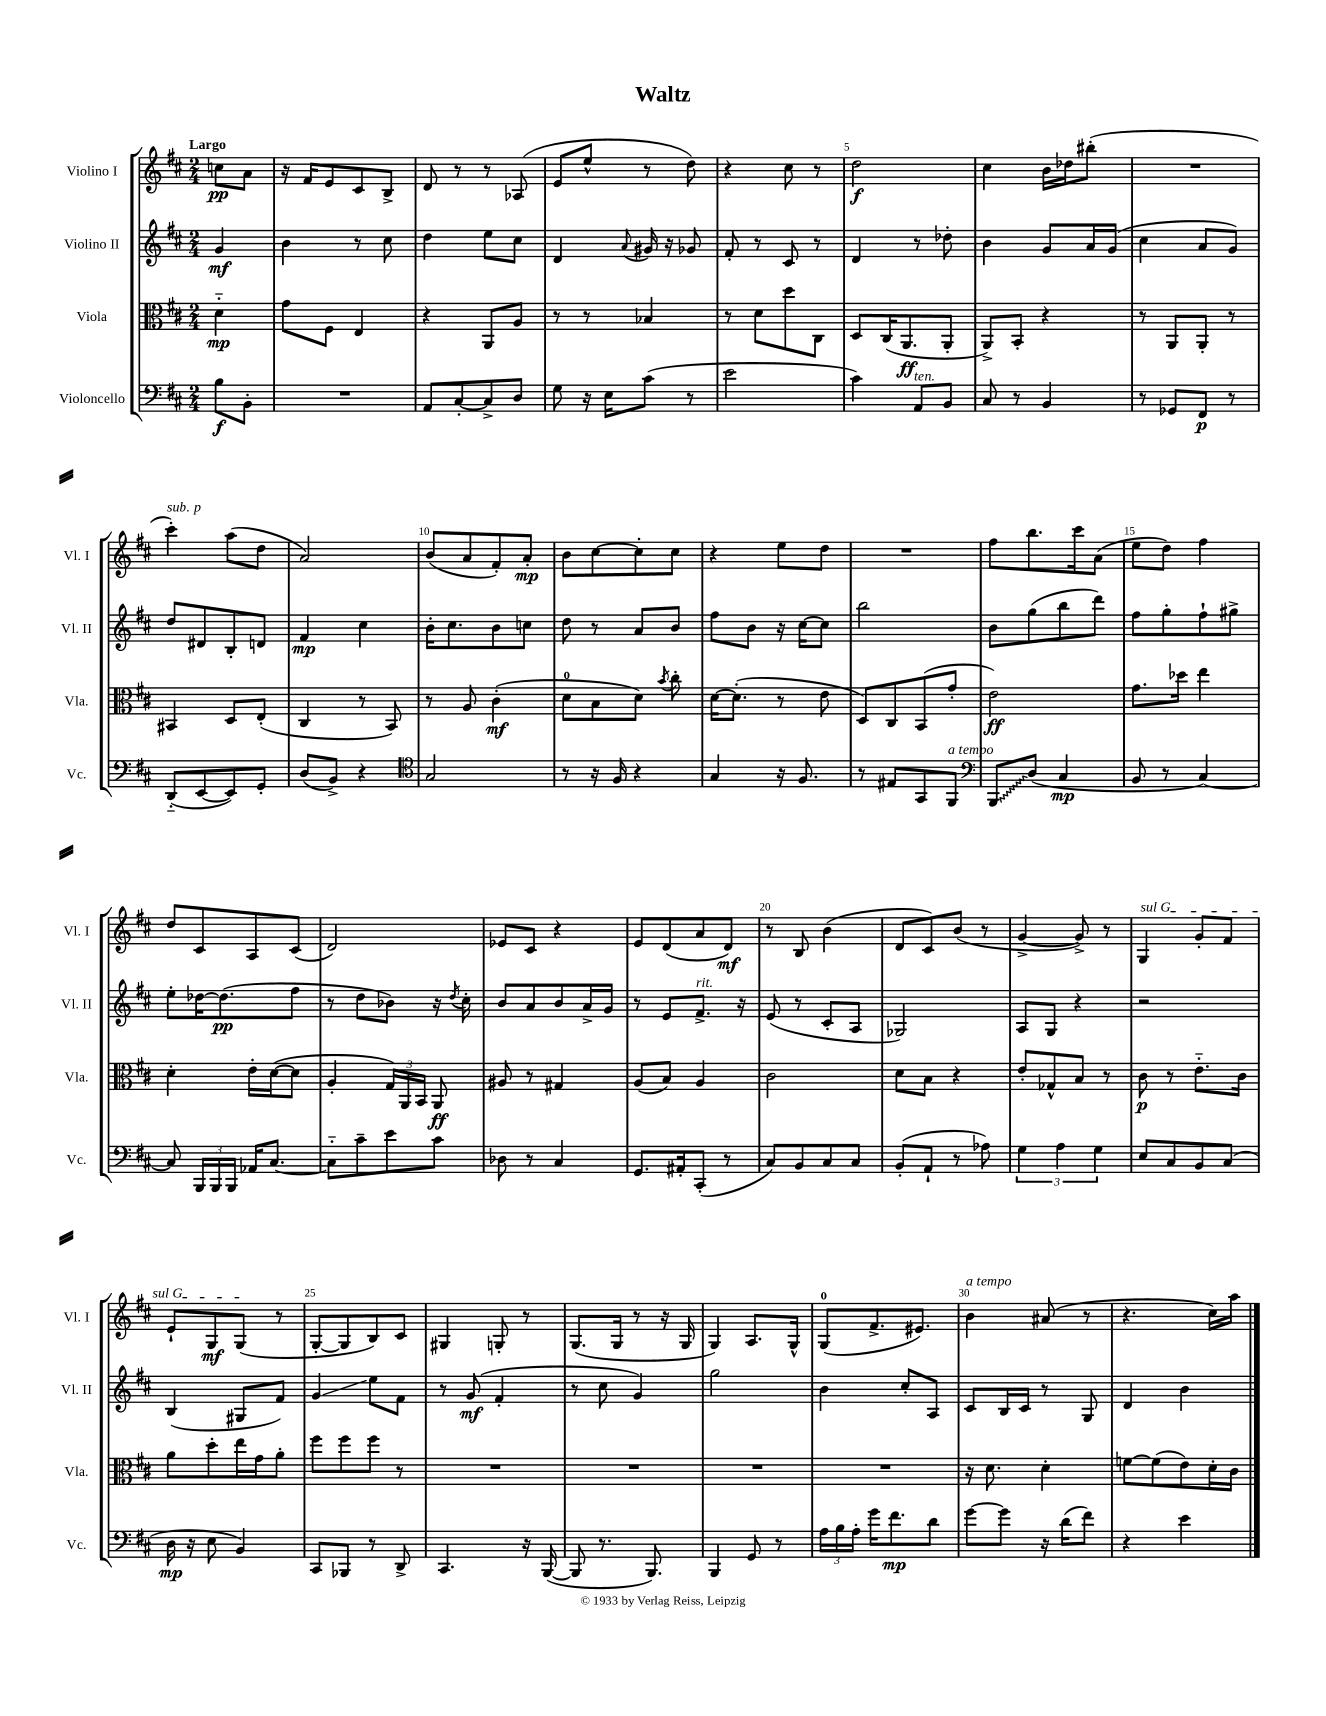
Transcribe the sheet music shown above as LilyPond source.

\header { title = "Waltz" }
<<
\new StaffGroup <<
\new Staff = "s0" \with { instrumentName = "Violino I" shortInstrumentName = "Vl. I" } {
    \clef treble \key d \major \numericTimeSignature \time 2/4 \partial 4 \tempo "Largo"
    \autoBeamOff c''8[\pp a'8] |
    r16 fis'16[ e'8 cis'8 b8]-> |
    d'8 r8 r8 aes8( |
    e'8[ e''8]-^ r8 d''8) |
    r4 cis''8 r8 |
    d''2\f |
    cis''4 b'16[ des''16 bis''8]-.( |
    R2 |
    cis'''4-.^\markup { \italic "sub. p" }) a''8[( d''8] |
    a'2) |
    b'8[( a'8 fis'8-.) a'8]-.\mp |
    b'8[ cis''8~ cis''8-. cis''8] |
    r4 e''8[ d''8] |
    R2 |
    fis''8[ b''8. cis'''16 a'8]( |
    e''8[ d''8]) fis''4 |
    d''8[ cis'8 a8 cis'8]( |
    d'2) |
    ees'8[ cis'8] r4 |
    e'8[ d'8( a'8 d'8]\mf) |
    r8 b8 b'4( |
    d'8[ cis'8) b'8]( r8 |
    g'4~-> g'8->) r8 |
    \once \override TextSpanner.bound-details.left.text = \markup { \italic "sul G" } g4\startTextSpan g'8[-. fis'8] |
    e'8[-! g8\mf g8]\stopTextSpan( r8 |
    g8[~-. g8 b8) cis'8] |
    gis4 g8-. r8 |
    g8.[( g16] r8 r16 g16 |
    g4) a8.[ g16]-^ |
    g8[-0( fis'8.-> eis'8.]) |
    b'4^\markup { \italic "a tempo" } ais'8( r8 |
    r4. cis''16[) a''16] \bar "|." |
}
\new Staff = "s1" \with { instrumentName = "Violino II" shortInstrumentName = "Vl. II" } {
    \clef treble \key d \major \numericTimeSignature \time 2/4 \partial 4
    \autoBeamOff g'4\mf |
    b'4 r8 cis''8 |
    d''4 e''8[ cis''8] |
    d'4 \appoggiatura { a'8 } gis'16 r16 ges'8 |
    fis'8-. r8 cis'8 r8 |
    d'4 r8 des''8-. |
    b'4 g'8[ a'16 g'16]( |
    cis''4 a'8[ g'8]) |
    d''8[ dis'8 b8-. d'8] |
    fis'4\mp cis''4 |
    b'16[-. cis''8. b'8 c''8] |
    d''8 r8 a'8[ b'8] |
    fis''8[ b'8] r16 cis''16[~ cis''8] |
    b''2 |
    b'8[ g''8( b''8 d'''8]) |
    fis''8[ g''8-. fis''8-! gis''8]-> |
    e''8[-. des''16~ des''8.\pp( fis''8] |
    r8 d''8[ bes'8]) r16 \acciaccatura { d''8 } cis''16-. |
    b'8[ a'8 b'8 a'16-> g'16] |
    r8 e'8[ fis'8.]->^\markup { \italic "rit." } r16 |
    e'8( r8 cis'8[-. a8] |
    ges2) |
    a8[ g8] r4 |
    r2 |
    b4( gis8[ fis'8]) |
    g'4\glissando e''8[ fis'8] |
    r8 g'8\mf( fis'4-. |
    r8 cis''8 g'4) |
    g''2 |
    b'4 cis''8[-. a8] |
    cis'8[ b16 cis'16] r8 g8 |
    d'4 b'4 \bar "|." |
}
\new Staff = "s2" \with { instrumentName = "Viola" shortInstrumentName = "Vla." } {
    \clef alto \key d \major \numericTimeSignature \time 2/4 \partial 4
    \autoBeamOff d'4-_\mp |
    g'8[ fis8] e4 |
    r4 a,8[ a8] |
    r8 r8 bes4 |
    r8 d'8[ d''8 cis8] |
    d8[ cis16( a,8.\ff a,8]-. |
    a,8[->) b,8]-. r4 |
    r8 a,8[ a,8]-. r8 |
    bis,4 d8[ e8]-.( |
    cis4 r8 b,8) |
    r8 a8 cis'4-.\mf( |
    d'8[-0 b8 d'8]) \acciaccatura { b'8 } cis''8-. |
    d'16[~ d'8.]-.( r8 e'8 |
    d8[) cis8 b,8( g'8]-. |
    e'2\ff) |
    g'8.[ des''16] e''4 |
    d'4-. e'16[-. d'16~( d'8] |
    a4-. \tuplet 3/2 { g16[) a,16 b,16] } a,8\ff |
    ais8 r8 gis4 |
    a8[( b8]) a4 |
    cis'2 |
    d'8[ b8] r4 |
    e'8[-. ges8-^ b8] r8 |
    cis'8\p r8 e'8.[-_ cis'16] |
    a'8[ d''8-. e''16 g'16 a'8]-. |
    fis''8[ fis''8 fis''8] r8 |
    R2 |
    R2 |
    R2 |
    R2 |
    r16 d'8. d'4-. |
    f'8[~ f'8( e'8) d'16-. cis'16] \bar "|." |
}
\new Staff = "s3" \with { instrumentName = "Violoncello" shortInstrumentName = "Vc." } {
    \clef bass \key d \major \numericTimeSignature \time 2/4 \partial 4
    \autoBeamOff b8[\f b,8]-. |
    R2 |
    a,8[ cis8~-. cis8-> d8] |
    g8 r16 e16[ cis'8]( r8 |
    e'2 |
    cis'4) a,8[^\markup { \italic "ten." } b,8] |
    cis8 r8 b,4 |
    r8 ges,8[ fis,8]\p r8 |
    d,8[-_( e,8~ e,8) g,8]-. |
    d8[( b,8]->) r4 |
    \clef tenor g2 |
    r8 r16 fis16 r4 |
    g4 r16 fis8. |
    r8 eis8[ g,8 fis,8]^\markup { \italic "a tempo" } |
    \clef bass \once \override Glissando.style = #'zigzag b,,8[\glissando d8]( cis4\mp |
    b,8 r8 cis4~) |
    cis8 \tuplet 3/2 { b,,16[ b,,16 b,,16] } aes,16[ cis8.]~ |
    cis8[-_ cis'8-- e'8 cis'8] |
    des8 r8 cis4 |
    g,8.[ ais,16-. cis,8]-.( r8 |
    cis8[) b,8 cis8 cis8] |
    b,8[-.( a,8]-! r8 aes8) |
    \tuplet 3/2 { g4 a4 g4 } |
    e8[ cis8 b,8 cis8]( |
    d16\mp r16 e8 b,4) |
    cis,8[ bes,,8] r8 d,8-> |
    cis,4. r16 b,,16~( |
    b,,8 r8. b,,8.) |
    b,,4 g,8 r8 |
    \tuplet 3/2 { a16[ b16 a16]-. } g'16[ fis'8.\mp d'8] |
    g'8[~ g'8] r16 d'16[( fis'8]) |
    r4 e'4 \bar "|." |
}
>>
>>
\layout { \context { \Score \override BarNumber.break-visibility = ##(#f #t #t) barNumberVisibility = #(every-nth-bar-number-visible 5) } }
